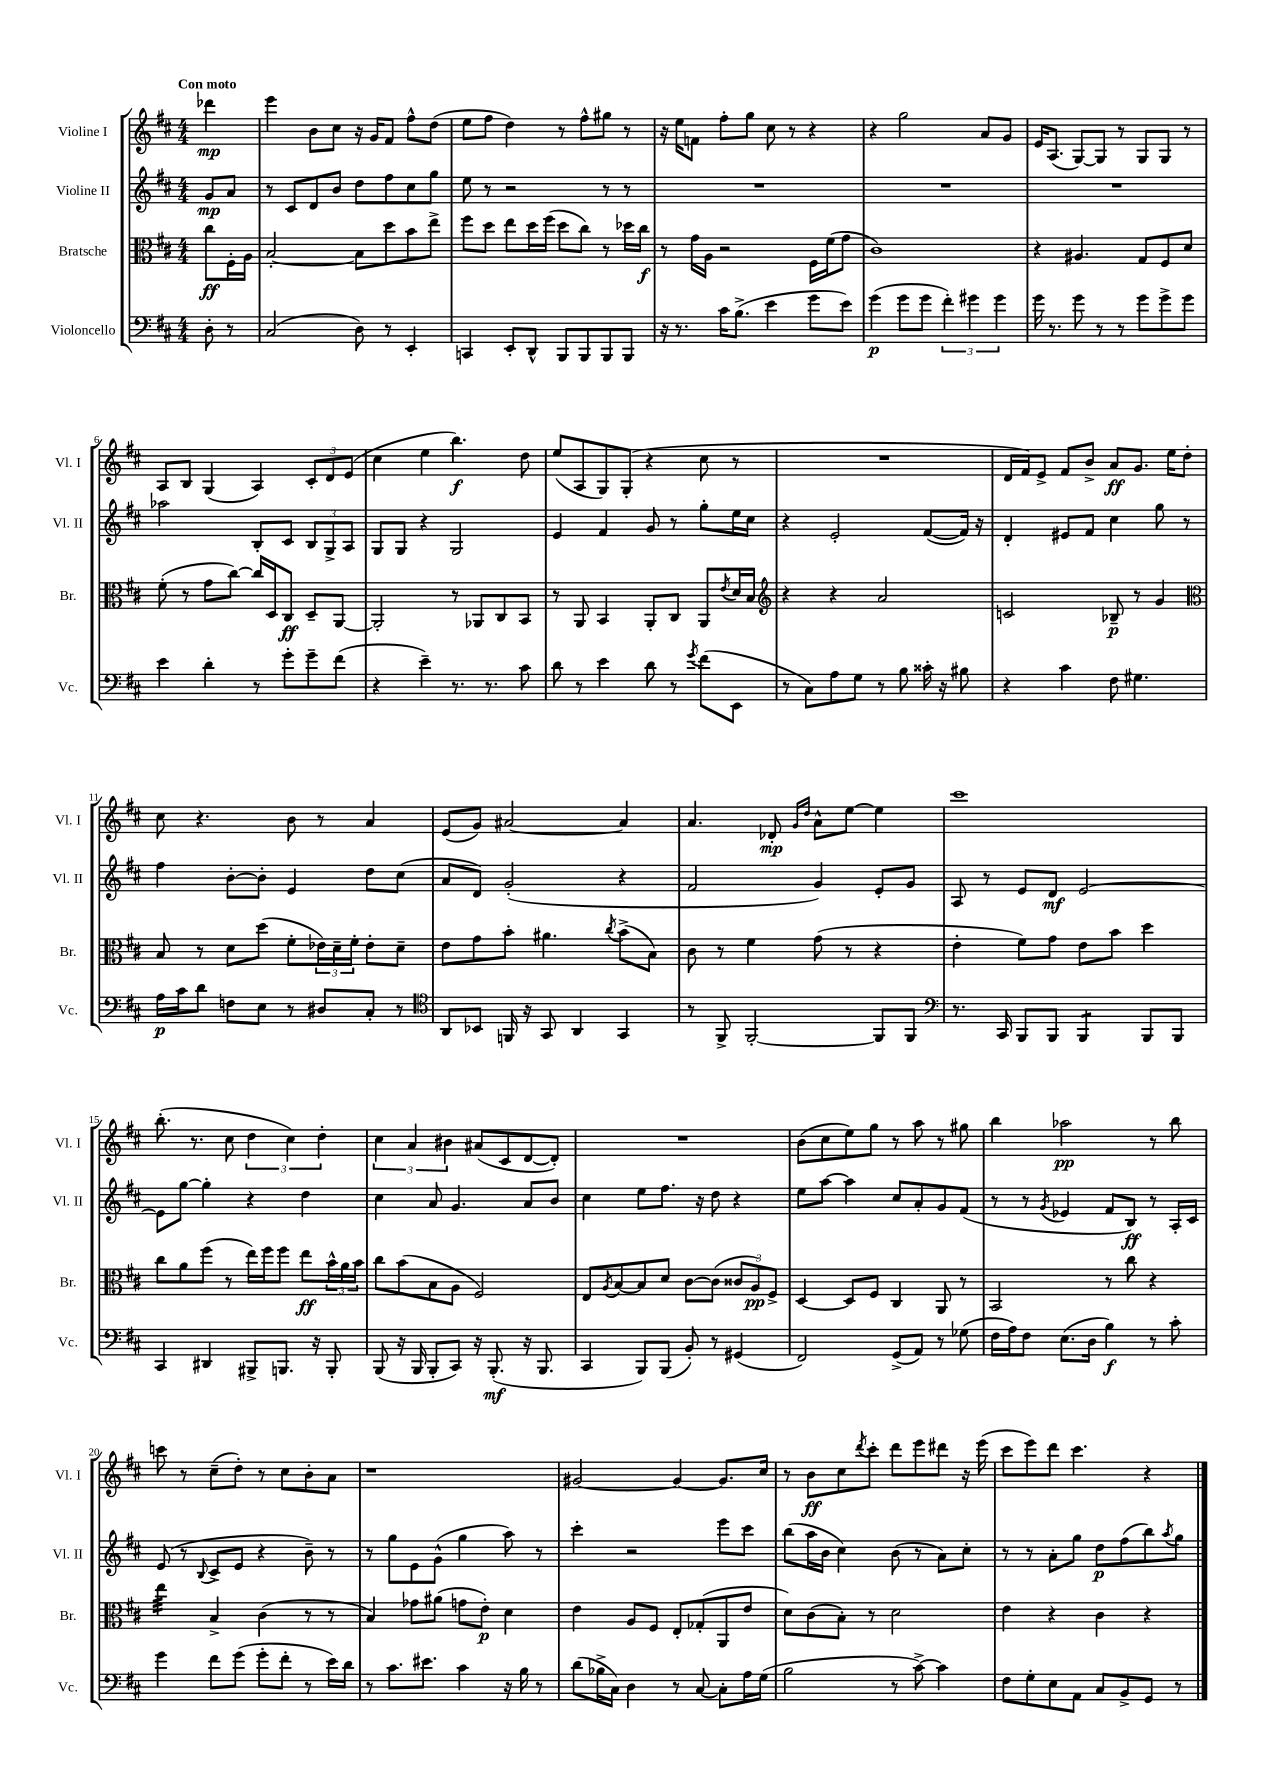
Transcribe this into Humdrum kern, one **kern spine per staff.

**kern	**kern	**kern	**kern
*staff4	*staff3	*staff2	*staff1
*clefF4	*clefC3	*clefG2	*clefG2
*k[f#c#]	*k[f#c#]	*k[f#c#]	*k[f#c#]
*M4/4	*M4/4	*M4/4	*M4/4
8D'	8cc#	8g	4ddd-
8r	16F#'	8a	.
.	16A	.	.
=	=	=	=
(2C#	[2B'	8r	4eee
.	.	8c#	.
.	.	8d	8b
.	.	8b	8cc#
8D)	8B]	8dd	16r
.	.	.	16g
8r	8dd	8ff#	8f#
4EE'	8b	8cc#	8ff#^^
.	8ee^	8gg	(8dd
=	=	=	=
4CC	8ff#	8ee	8ee
.	8dd	8r	8ff#
8EE'	8ee	2r	4dd)
8DD^^	16dd	.	.
.	(16ff#	.	.
8BBB	8dd	.	8r
8BBB	8cc#)	.	8ff#^^
8BBB	8r	8r	8gg#
8BBB	16dd-	8r	8r
.	16cc#	.	.
=	=	=	=
16r	8r	1r	16r
8.r	.	.	16ee
.	16g	.	8f
.	16A	.	.
16c#	2r	.	8ff#'
(8.B^	.	.	.
.	.	.	8gg
4e	.	.	8cc#
.	.	.	8r
8g	16F#	.	4r
.	(16f#	.	.
8e)	8g	.	.
=	=	=	=
(4g	1c#)	1r	4r
8g	.	.	2gg
8g	.	.	.
6f#')	.	.	.
6g#	.	.	.
.	.	.	8a
6g#	.	.	.
.	.	.	8g
=	=	=	=
16g	4r	1r	16e
8.r	.	.	(8.A
8g	4.A#	.	[8G)
8r	.	.	8G]
8r	.	.	8r
8g	8G	.	8G
8g^	8F#	.	8G
8g	8d	.	8r
=	=	=	=
4e	(8f#'	2aa-	8A
.	8r	.	8B
4d'	8g	.	(4G
.	[8cc#)	.	.
8r	16cc#]	8B'	4A)
.	16D	.	.
8g'	8C#	8c#	.
8g~	8D~	12B	12c#'
.	.	12G^	12d
(8f#	[8AA	.	.
.	.	12A	(12e
=	=	=	=
4r	2AA']	8G	4cc#
.	.	8G	.
4e~)	.	4r	4ee
8.r	8r	2G	4.bb)
.	8AA-	.	.
8.r	.	.	.
.	8C#	.	.
8c#	8BB	.	8dd
=	=	=	=
8d	8r	4e	(8ee
8r	8AA	.	8A
4e	4BB	4f#	8G)
.	.	.	(8G'
8d	8AA'	8g	4r
8r	8C#	8r	.
8qg	.	.	.
(8f#	8AA	8gg'	8cc#
.	8qe	.	.
8EE	16d	16ee	8r
.	16B	16cc#	.
=	=	=	=
*	*clefG2	*	*
8r	4r	4r	1r
8C#)	.	.	.
8A	4r	2e'	.
8G	.	.	.
8r	2a	.	.
8B	.	.	.
16c##'	.	([8f#	.
16r	.	.	.
8B#	.	16f#])	.
.	.	16r	.
=	=	=	=
4r	2c	4d'	16d
.	.	.	16f#)
.	.	.	8e^
4c#	.	8e#	8f#
.	.	8f#	8b^
8F#	8B-~	4cc#	8a
4.G#	8r	.	8.g
.	4g	8gg	.
.	.	.	16ee
.	.	8r	8dd'
=	=	=	=
*	*clefC3	*	*
16A	8B	4ff#	8cc#
16c#	.	.	.
8d	8r	.	4.r
8F	8d	[8b'	.
8E	(8dd	8b']	.
8r	8f#'	4e	8b
8D#	24e-)	.	8r
.	24d~	.	.
.	24f#'	.	.
8C#'	8e-'	8dd	4a
8r	8d~	(8cc#	.
=	=	=	=
*clefC4	*	*	*
8AA	8e	8a	(8e
8BB-	8g	8d)	8g)
16FF	8b'	(2g'	[2a#
16r	.	.	.
8GG	4.a#	.	.
4AA	.	.	.
.	8qcc#	.	.
4GG	(8b^	4r	4a#]
.	8B)	.	.
=	=	=	=
8r	8c#	2f#	4.a
8FF#^	8r	.	.
[2FF#'	4f#	.	.
.	.	.	8d-'
.	.	.	16qqg
.	.	.	16qqdd
.	(8g	4g)	8a^^
.	8r	.	[8ee
8FF#]	4r	8e'	4ee]
8FF#	.	8g	.
=	=	=	=
*clefF4	*	*	*
8.r	4e'	8A	1ccc#
.	.	8r	.
16CC#	.	.	.
8BBB	8f#)	8e	.
8BBB	8g	8d	.
4BBB	8e	[2e	.
.	8b	.	.
8BBB	4dd	.	.
8BBB	.	.	.
=	=	=	=
4CC#	8cc#	8e]	(8.bb'
.	8a	[8gg	.
.	.	.	8.r
4DD#	(8ff#	4gg']	.
.	8r	.	8cc#
8BBB#^	16ee)	4r	6dd
.	16ff#	.	.
8.BBB	8ff#	.	.
.	.	.	6cc#)
.	8ee	4dd	.
16r	.	.	.
.	.	.	6dd'
8BBB'	24b^^	.	.
.	24a	.	.
.	24b	.	.
=	=	=	=
(8BBB	8cc#	4cc#	6cc#
16r	(8b	.	.
.	.	.	6a
16BBB	.	.	.
8BBB'	8B	8a	.
.	.	.	6b#
8CC#)	8A	4.g	.
16r	2F#)	.	(8a#
(8.BBB'	.	.	.
.	.	.	8c#
16r	.	8a	[8d
8.BBB	.	.	.
.	.	8b	8d'])
=	=	=	=
4CC#	8E	4cc#	1r
.	8qA	.	.
.	[8B	.	.
8BBB)	8B]	8ee	.
(8BBB	8d	8.ff#	.
8BB')	[8c#	.	.
.	.	16r	.
8r	(8c#]	8dd	.
(4GG#	12c##	4r	.
.	12A)	.	.
.	12F#^	.	.
=	=	=	=
2FF#)	[4D	8ee	(8b
.	.	[8aa	8cc#
.	8D]	4aa]	8ee)
.	8F#	.	8gg
(8GG^	4C#	8cc#	8r
8AA)	.	8a'	8aa
8r	8AA	8g	8r
(8G-	8r	(8f#	8gg#
=	=	=	=
16F#	2BB	8r	4bb
16A)	.	.	.
8F#	.	8r	.
.	.	8qg	.
(8.E	.	4e-	2aa-
16D	.	.	.
4B)	8r	8f#	.
.	8cc#	8B)	.
8r	4r	8r	8r
8c#'	.	16A'	8bb
.	.	16c#	.
=	=	=	=
4g	4ee	(8e	8ccc
.	.	8r	8r
.	.	8qqB	.
8f#	4B^	8c#^	(8cc#~
(8g	.	8e	8dd')
8g'	(4c#	4r	8r
8f#'	.	.	8cc#
8r	8r	8b~)	8b'
16e)	8r	8r	8a
16d	.	.	.
=	=	=	=
8r	4B)	8r	1r
8.c#	.	8gg	.
.	8g-	8e	.
8.e#	.	.	.
.	(8a#	(8g^^	.
4c#	8g	4gg	.
.	8e')	.	.
16r	4d	8aa)	.
16B	.	.	.
8r	.	8r	.
=	=	=	=
(8d	4e	4ccc#'	[2g#
16B-^	.	.	.
16C#)	.	.	.
4D	8A	2r	.
.	8F#	.	.
8r	8E'	.	4g#_
[8C#	(8G-'	.	.
8C#']	8AA	8eee	8.g#]
16A	8e	8ccc#	.
(16G	.	.	16cc#
=	=	=	=
2B	8d)	(8bb	8r
.	(8c#	16aa	8b
.	.	16b	.
.	8B')	4cc#)	8cc#
.	.	.	8qddd
.	8r	.	8ccc#'
8r	2d	(8b	8ddd
[8c#^)	.	8r	8eee
4c#]	.	8a)	8ddd#
.	.	8cc#'	16r
.	.	.	(16eee
=	=	=	=
8F#	4e	8r	8ccc#
8G'	.	8r	8eee)
8E	4r	8a'	8ddd
8AA	.	8gg	4.ccc#
8C#	4c#	8dd	.
8BB^	.	(8ff#	.
8GG	4r	8bb)	4r
.	.	8qaa	.
8r	.	8gg	.
==	==	==	==
*-	*-	*-	*-
